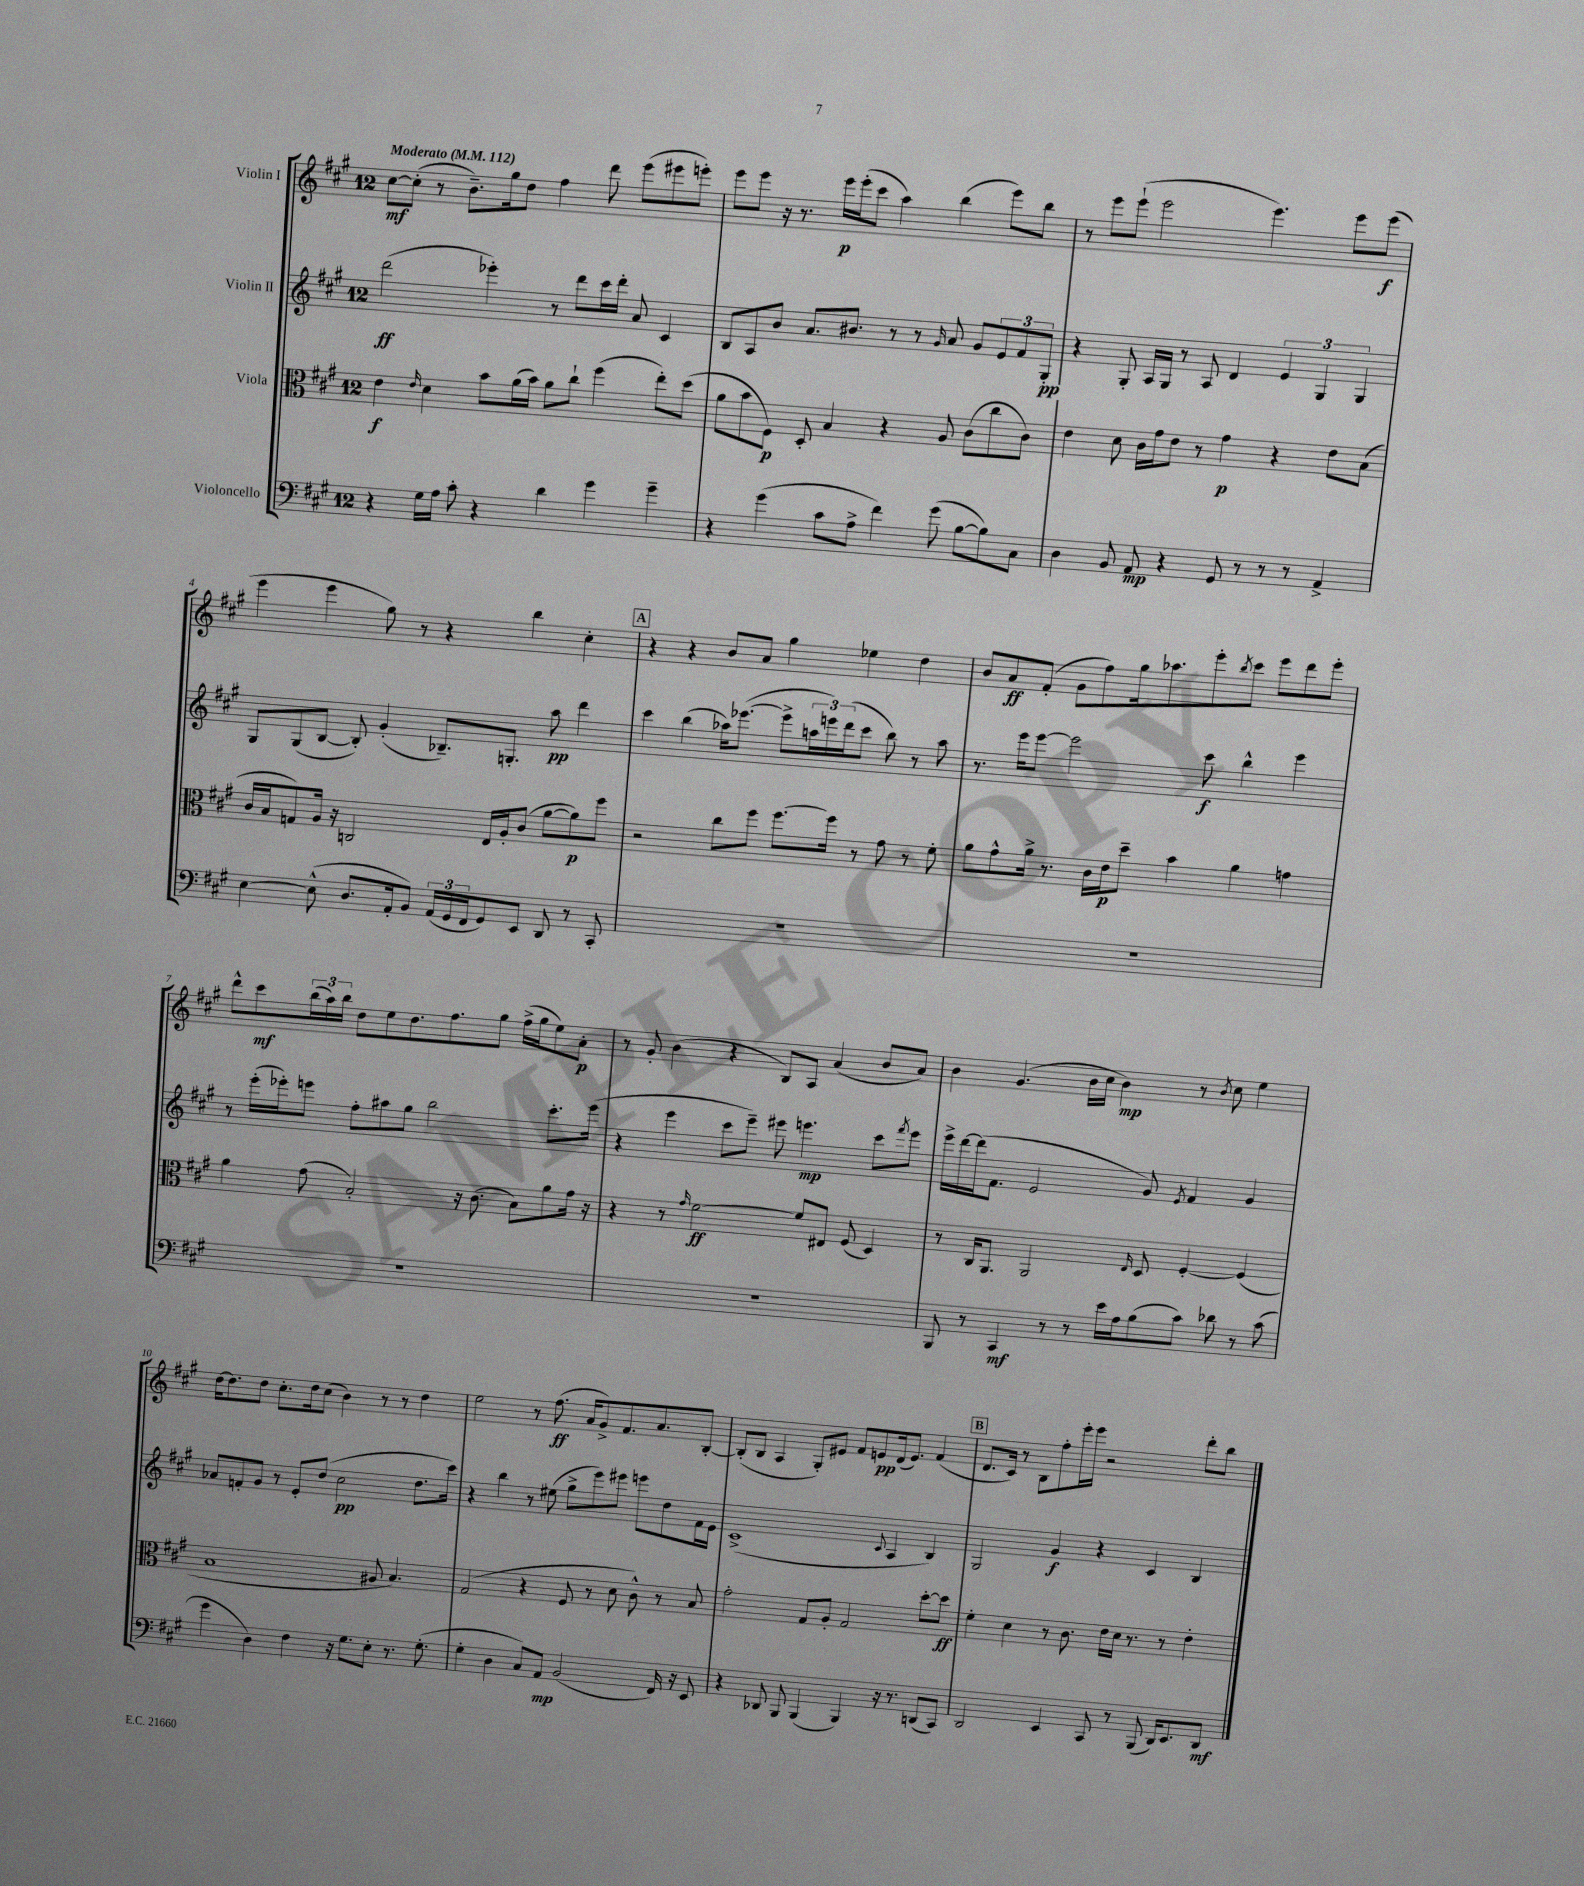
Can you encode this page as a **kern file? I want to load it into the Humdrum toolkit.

**kern	**kern	**kern	**kern
*staff4	*staff3	*staff2	*staff1
*clefF4	*clefC3	*clefG2	*clefG2
*k[f#c#g#]	*k[f#c#g#]	*k[f#c#g#]	*k[f#c#g#]
*M12/8	*M12/8	*M12/8	*M12/8
*MM112	*MM112	*MM112	*MM112
4r	4e	(2ddd	[8cc#
.	.	.	(8cc#']
.	16qqe	.	.
16G#	4d	.	8r
16A	.	.	.
8c#'	.	.	8.b~)
4r	8b	4eee-')	.
.	.	.	16gg#
.	(16a	.	8dd
.	16b)	.	.
4d	8a	8r	4ff#
.	8cc#`	8ddd	.
4g#	(4ff#	16ccc#	8ddd
.	.	16ddd'	.
.	.	8a	(8eee
4g#~	8ee')	4c#	8eee#
.	(8dd	.	8eee')
=	=	=	=
4r	8a	8B	8eee
.	8b	8A	8eee
(4g#	8F#)	8b	16r
.	.	.	8.r
.	8D'	8.a	.
8c#	4B	.	16eee
.	.	8.b#	(16eee'
8A^	.	.	8ccc#
4f#)	4r	8r	4aa)
.	.	8r	.
.	.	16qqg#	.
(8g#	8A	8a	(4bb
[8B	(8c#	8g#	.
8B])	8cc#	12e	8eee)
.	.	12f#	.
8C#	8c#)	.	8bb
.	.	12G#'	.
=	=	=	=
4D	4e	4r	8r
.	.	.	8eee
8BB	8d	8G#'	(8eee`
8AA	16c#	16A	2eee
.	16g#	16G#	.
4r	8e	8r	.
.	8r	8A	.
8GG#	4g#	4d	.
8r	.	.	4.eee)
8r	4r	6e	.
8r	.	.	.
.	.	6G#	.
4AA^	8e	.	8eee
.	.	6G#	.
.	(8B	.	(8eee
=	=	=	=
[4E	16c#	8G#	4eee
.	16B	.	.
.	8G)	(8G#	.
(8E^^]	16A	[8B	4eee
.	16r	.	.
8.D	2C	8B'])	.
.	.	(4g#'	8gg#)
16AA'	.	.	.
8BB)	.	.	8r
(24AA	.	8.B-~)	4r
24GG#	.	.	.
24FF#	.	.	.
8GG#)	16E	.	.
.	16A'	8.G'	.
8EE	(8c#	.	4bb
8DD	[8a	8aa	.
8r	8a])	4ddd	4cc#'
8CC#'	8ff#	.	.
=	=	=	=
1.r	2r	4ccc#	4r
.	.	(4bb	4r
.	8cc#	16aa-)	8b
.	.	([8.eee-	.
.	8ff#	.	8a
.	[8.ff#	8eee-^]	4gg#
.	.	24aa	.
.	.	24eee)	.
.	16ff#]	.	.
.	.	(24ddd	.
.	8r	8ccc#	4ee-
.	8g#	8bb)	.
.	8r	8r	4dd
.	8f#'	8aa	.
=	=	=	=
1.r	8a	8.r	8b
.	8g#^^	.	8a
.	.	16eee	.
.	16a^	[8eee	(8f#'
.	8.r	.	.
.	.	2eee]	8g#
.	16c#	.	8ff#)
.	16e	.	.
.	8dd~	.	16gg#
.	.	.	8.aa-
.	4b	.	.
.	.	8ccc#	8eee'
.	.	.	8qbb
.	4a	4bb^^	8ccc#
.	.	.	8eee
.	4g	4eee	8ddd
.	.	.	8eee'
=	=	=	=
1.r	4a	8r	8ddd^^
.	.	(16eee'	8ccc#
.	.	16eee-')	.
.	(8g#	8eee	(24bb
.	.	.	24aa)
.	.	.	24bb
.	2B')	8ff#'	8dd
.	.	8aa#	8ee
.	.	8gg#	8.dd
.	.	2bb	.
.	.	.	8.ff#
.	16r	.	.
.	(8.c#	.	.
.	.	.	8gg#
.	8B)	.	(16ff#^
.	.	.	16gg#
.	8a	8.ccc#'	8ee)
.	16g#	.	8a'
.	16r	(16eee	.
=	=	=	=
1.r	4r	4r	8r
.	.	.	8g#'
.	8r	4eee	(4b
.	16qqg#	.	.
.	[2f#	.	.
.	.	8ccc#	4r
.	.	8eee~)	.
.	.	8eee#	8B)
.	8f#]	4.eee	8A
.	8E#	.	(4a
.	(8F#	.	.
.	4D)	8ccc#	8b
.	.	8qfff#	.
.	.	8eee	8a)
=	=	=	=
8BBB	8r	16eee^	4b
.	.	[16ddd	.
8r	16C#	(16ddd]	.
.	8.AA	8.f#	.
4CC#	.	.	(4.g#
.	2AA	2e	.
8r	.	.	.
8r	.	.	16b
.	.	.	16cc#
16e	.	.	4b)
16A	.	.	.
.	16qqE	.	.
(8B	8D	8g#)	.
.	.	8qe	.
8c#)	[4F#'	4f#	8r
.	.	.	8qb
8d-	.	.	8cc#
8r	(4F#]	4g#	4ee
(8c#	.	.	.
=	=	=	=
4g#	1B	8a-	[16dd
.	.	.	8.dd]
.	.	8f'	.
4D)	.	8g#	8dd
.	.	8r	8.cc#'
4F#	.	8e'	.
.	.	.	16dd
.	.	(8dd	(8cc#
16r	.	2cc#	4b)
8.G#	.	.	.
8E'	8A#	.	8r
8.r	4.B)	.	8r
.	.	8.dd	4dd
(8.G#'	.	.	.
.	.	16ccc#)	.
=	=	=	=
4G#'	(2G#	4r	2ee
4D	.	4bb	.
8C#)	4r	8r	8r
8AA	.	(8ee#	(8.ff#
(2BB	8F#	8gg#^	.
.	.	.	16a
.	8r	8eee)	8g#^)
.	8d	8eee#	8.f#
.	8c#^^)	8eee	.
.	.	.	8.a
16FF#)	8r	8dd	.
16r	.	.	.
8EE	8B	16f#	[8B'
.	.	16e	.
=	=	=	=
4r	2g#'	(1c#^	(8B']
.	.	.	8B
8DD-	.	.	4A
8BBB	.	.	.
(4BBB	8G#	.	8G#')
.	8A'	.	8e#
4BBB)	2G#	.	8f#
.	.	.	8e
.	.	8qqc#	.
16r	.	4A	(16d
8.r	.	.	8.e)
(8DD	[8dd'	4B)	(4f#
8CC#)	8dd]	.	.
=	=	=	=
2DD	4f#'	2G#	8.d
.	.	.	16c#)
.	4d	.	8r
.	.	.	8B
4EE	8r	4g#	8ff#'
.	8.c#	.	16eee'
.	.	.	16eee
8CC#	.	4r	2r
.	16e	.	.
8r	16d	.	.
.	8.r	.	.
(8BBB	.	4c#	.
16DD)	8r	.	.
8.EE	.	.	.
.	4e'	4B	8ddd'
8DD	.	.	8bb
==	==	==	==
*-	*-	*-	*-
